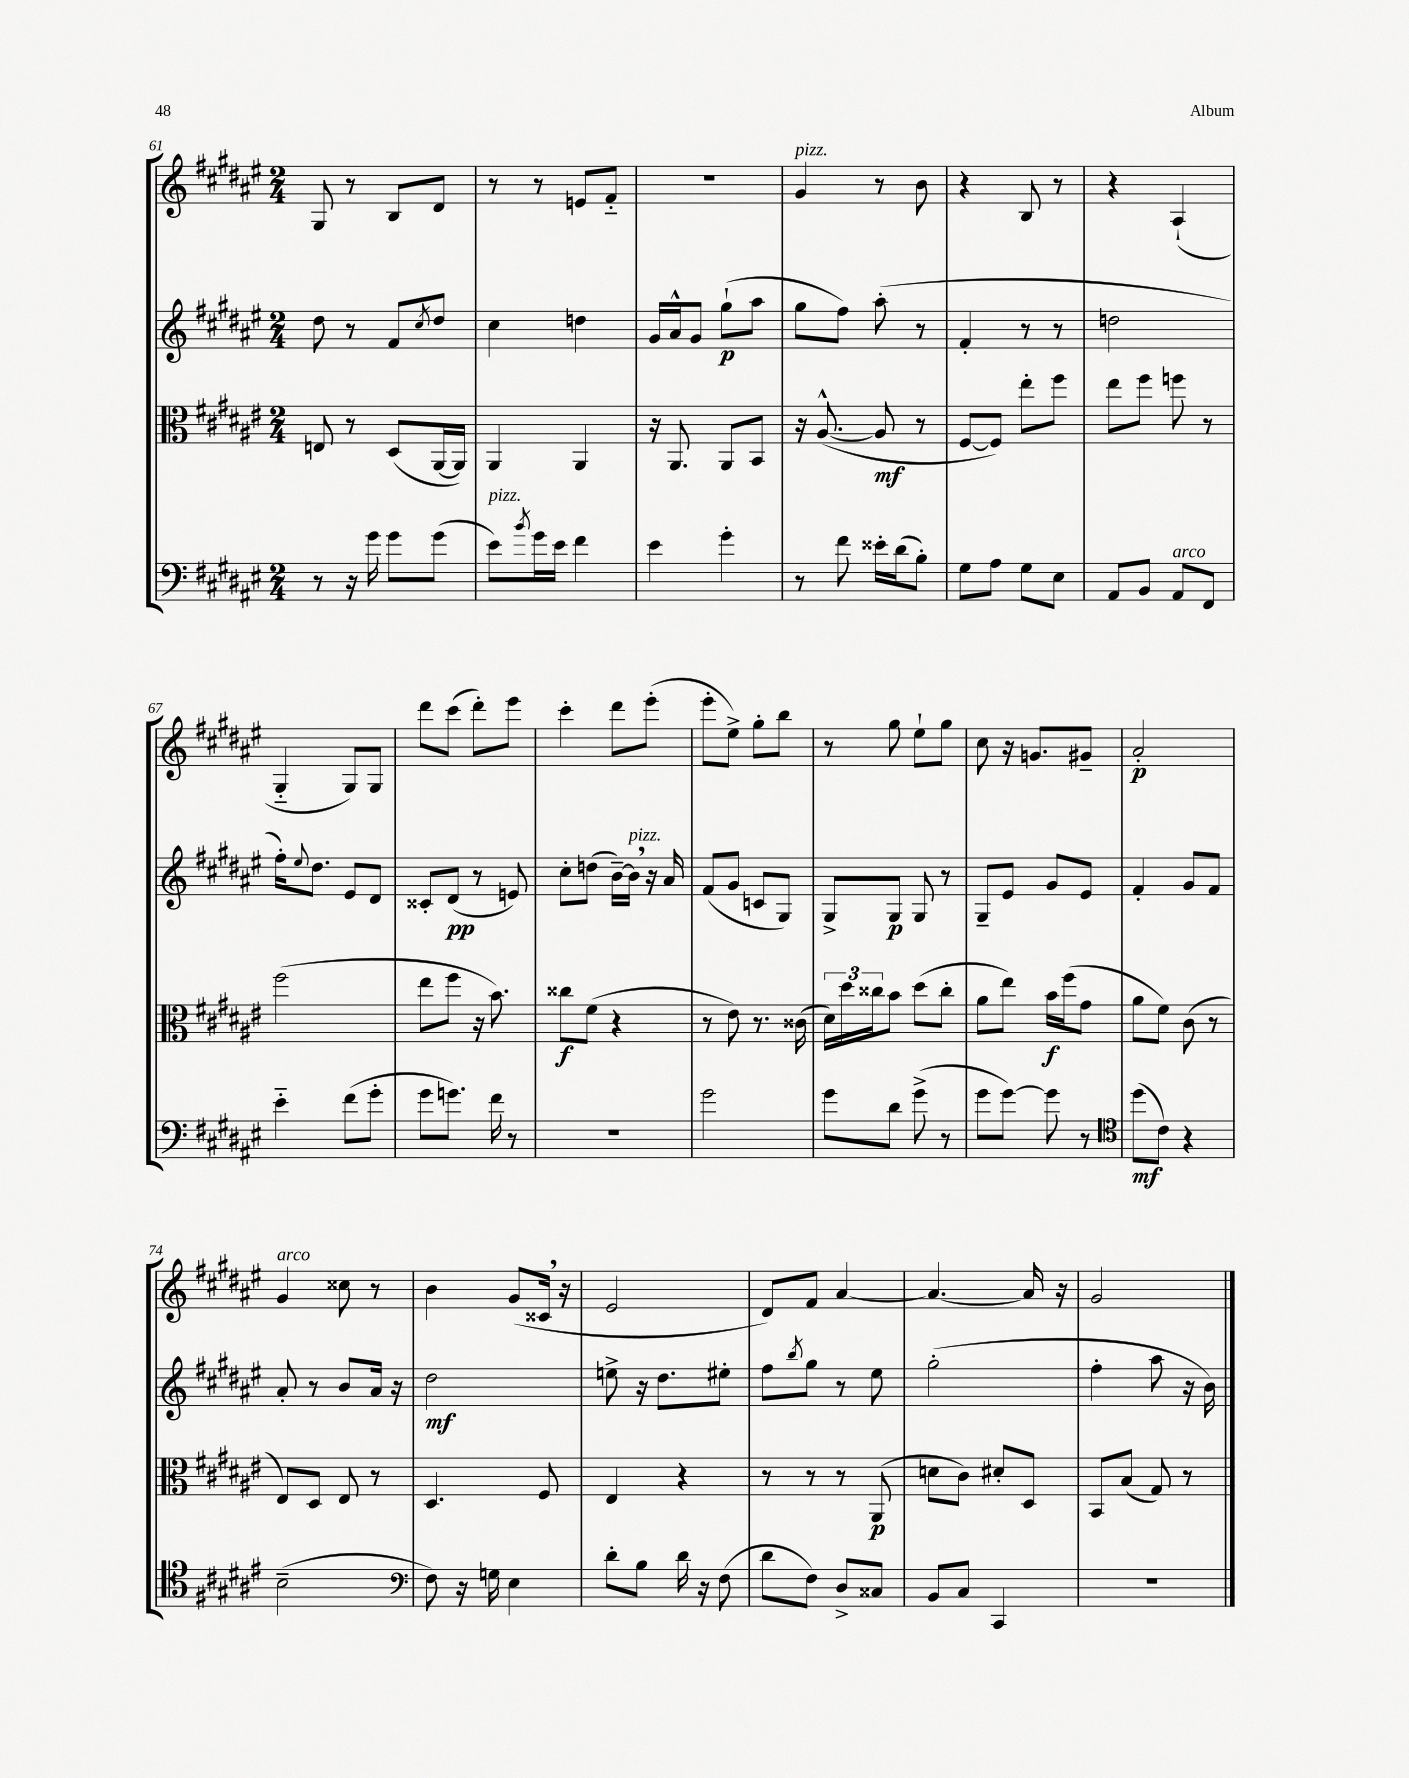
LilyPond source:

<<
\new StaffGroup <<
\new Staff = "s0" {
    \clef treble \key fis \major \numericTimeSignature \time 2/4
    gis8 r8 b8 dis'8 |
    r8 r8 e'8 fis'8-_ |
    r2 |
    gis'4^\markup { \italic "pizz." } r8 b'8 |
    r4 b8 r8 |
    r4 ais4-!( |
    gis4-_ gis8) gis8 |
    dis'''8 cis'''8( dis'''8-.) eis'''8 |
    cis'''4-. dis'''8 eis'''8-.( |
    eis'''8-. eis''8->) gis''8-. b''8 |
    r8 gis''8 eis''8-! gis''8 |
    cis''8 r16 g'8. gis'8-- |
    ais'2-.\p |
    gis'4^\markup { \italic "arco" } cisis''8 r8 |
    b'4 gis'8( cisis'16 \breathe r16 |
    eis'2 |
    dis'8) fis'8 ais'4~ |
    ais'4.~ ais'16 r16 |
    gis'2 \bar "|." |
}
\new Staff = "s1" {
    \clef treble \key fis \major \numericTimeSignature \time 2/4
    dis''8 r8 fis'8 \acciaccatura { cis''8 } dis''8 |
    cis''4 d''4 |
    gis'16 ais'16-^ gis'8 gis''8-!\p( ais''8 |
    gis''8 fis''8) ais''8-.( r8 |
    fis'4-. r8 r8 |
    d''2 |
    fis''16-.) \appoggiatura { eis''8 } dis''8. eis'8 dis'8 |
    cisis'8-. dis'8\pp( r8 e'8) |
    cis''8-. d''8( b'16~--) b'16^\markup { \italic "pizz." } \breathe r16 ais'16 |
    fis'8( gis'8 c'8 gis8) |
    gis8-> gis8\p gis8 r8 |
    gis8-- eis'8 gis'8 eis'8 |
    fis'4-. gis'8 fis'8 |
    ais'8-. r8 b'8 ais'16 r16 |
    dis''2\mf |
    e''8-> r16 dis''8. eis''8-. |
    fis''8 \acciaccatura { b''8 } gis''8 r8 eis''8 |
    gis''2-.( |
    fis''4-. ais''8 r16 b'16) \bar "|." |
}
\new Staff = "s2" {
    \clef alto \key fis \major \numericTimeSignature \time 2/4
    e8 r8 dis8( ais,16~ ais,16) |
    ais,4 ais,4 |
    r16 ais,8. ais,8 b,8 |
    r16 ais8.~-^( ais8\mf r8 |
    fis8~ fis8) eis''8-. fis''8 |
    eis''8 fis''8 f''8 r8 |
    fis''2( |
    eis''8 fis''8 r16 b'8.) |
    cisis''8\f fis'8( r4 |
    r8 eis'8) r8. cisis'16( |
    \tuplet 3/2 { dis'16) dis''16 cisis''16 } b'8 dis''8( cisis''8-. |
    ais'8 eis''8) b'16\f fis''16( gis'8 |
    ais'8 fis'8) cis'8( r8 |
    eis8) dis8 eis8 r8 |
    dis4. fis8 |
    eis4 r4 |
    r8 r8 r8 ais,8\p( |
    d'8 cis'8) dis'8-. dis8 |
    b,8 b8( gis8) r8 \bar "|." |
}
\new Staff = "s3" {
    \clef bass \key fis \major \numericTimeSignature \time 2/4
    r8 r16 gis'16 gis'8 gis'8( |
    eis'8^\markup { \italic "pizz." }) \acciaccatura { b'8 } gis'16 eis'16 fis'4 |
    eis'4 gis'4-. |
    r8 fis'8 eisis'16-. dis'16( b8-.) |
    gis8 ais8 gis8 eis8 |
    ais,8 b,8 ais,8^\markup { \italic "arco" } fis,8 |
    eis'4-_ fis'8( gis'8-. |
    gis'8 g'8.) fis'16 r8 |
    r2 |
    gis'2 |
    gis'8 dis'8 gis'8->( r8 |
    gis'8 gis'8~) gis'8 r8 |
    \clef tenor dis''8\mf( cis'8) r4 |
    b2--( |
    \clef bass fis8) r16 g16 eis4 |
    dis'8-. b8 dis'16 r16 fis8( |
    dis'8 fis8) dis8-> cisis8 |
    b,8 cis8 cis,4 |
    R2 \bar "|." |
}
>>
>>
\layout { \context { \Score currentBarNumber = #61 } }
